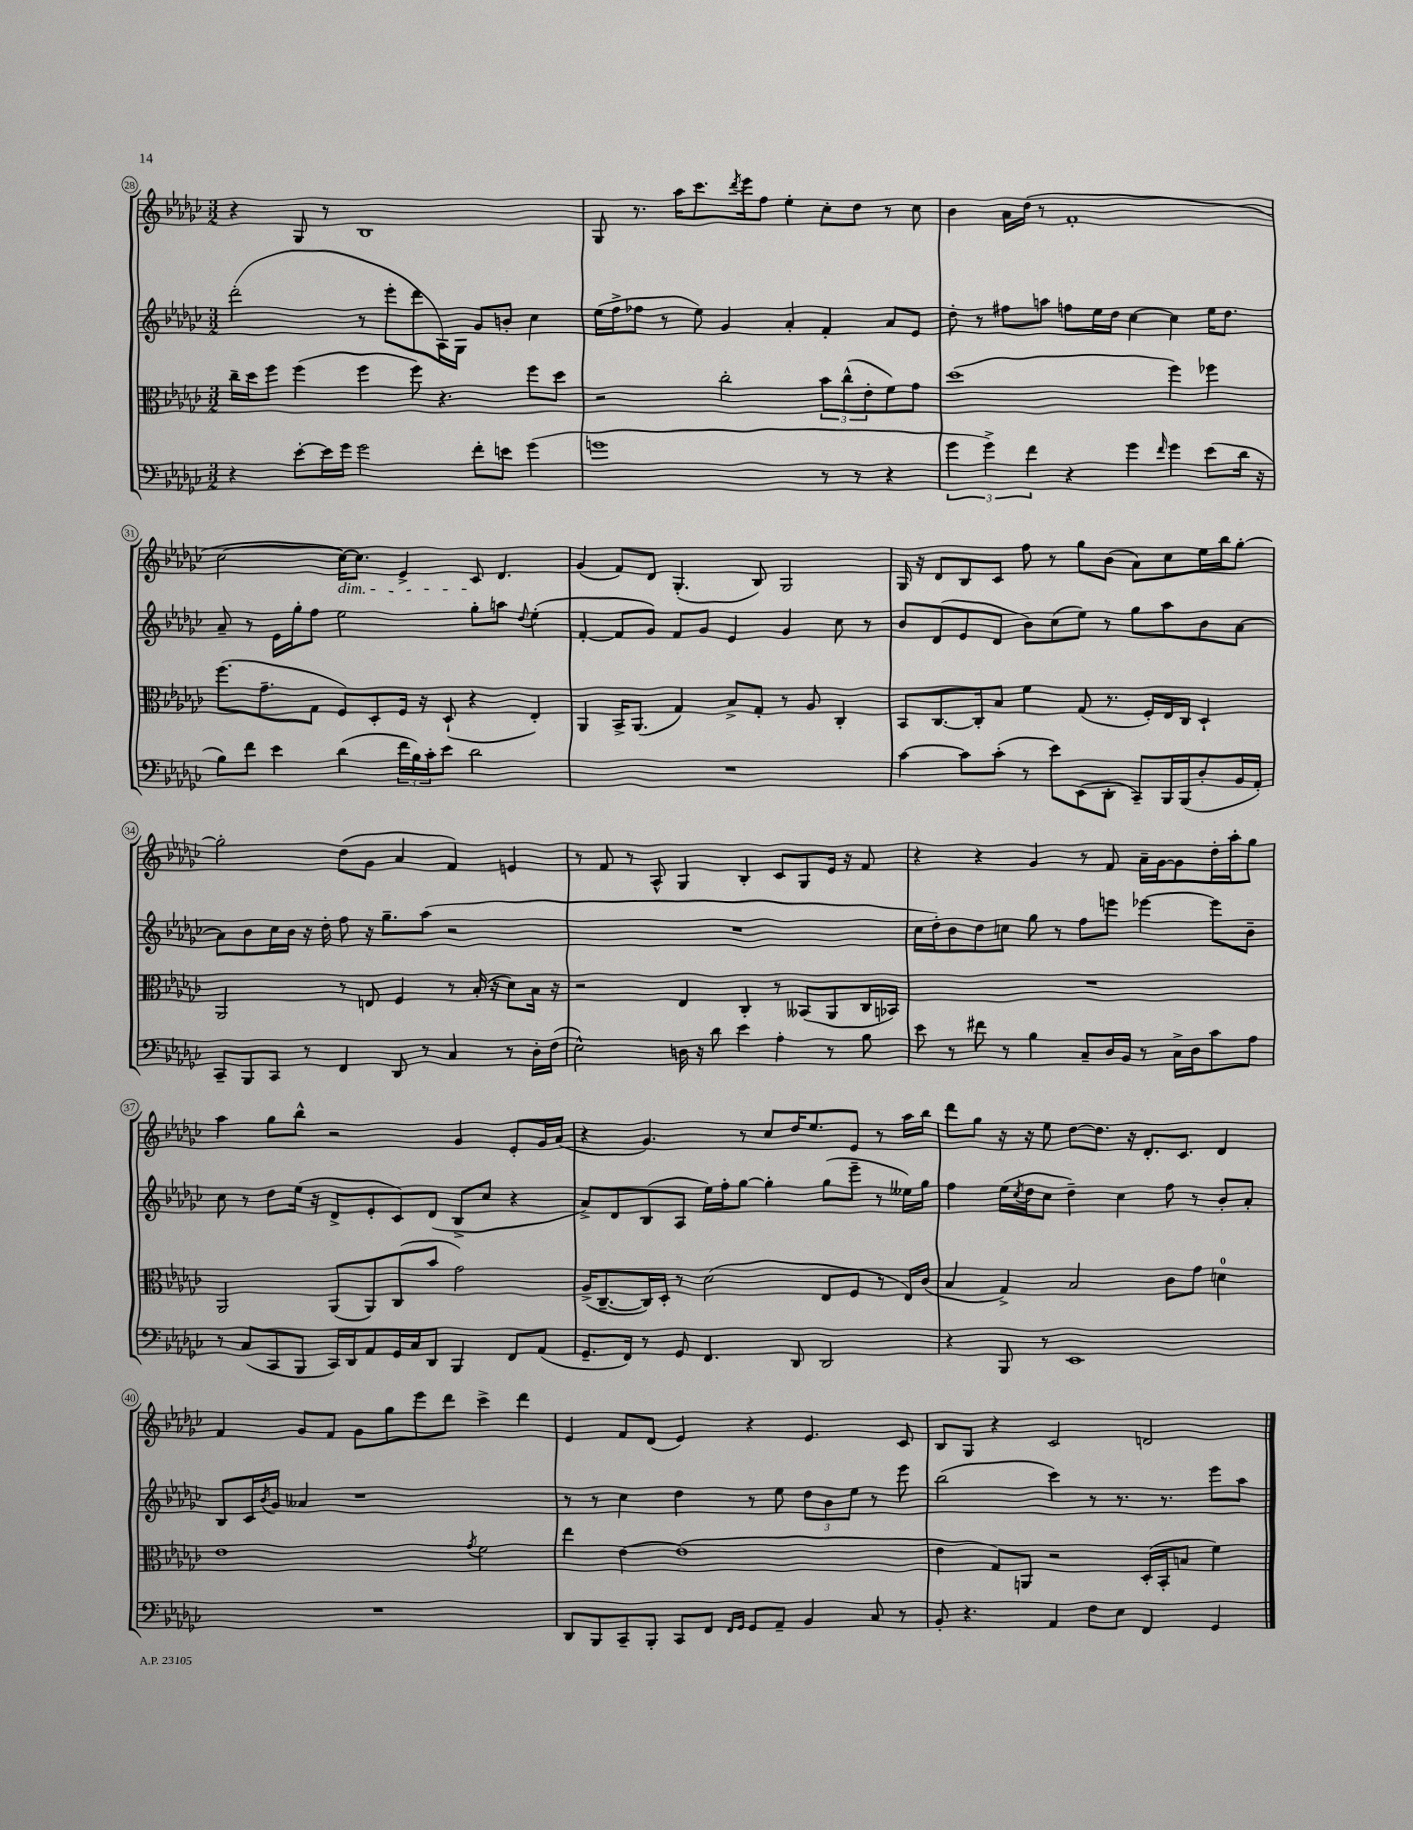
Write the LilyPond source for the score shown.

<<
\new StaffGroup <<
\new Staff = "s0" {
    \clef treble \key ges \major \numericTimeSignature \time 3/2
    r4 ges8 r8 bes1 |
    ges8 r8. aes''16 ces'''8. \acciaccatura { des'''8 } ees'''16 f''8 ees''4-. ces''8-. des''8 r8 ces''8 |
    bes'4 aes'16 des''16( r8 f'1-. |
    ces''2~ ces''16~\dim) ces''8. ees'4-> ces'8\! des'4. |
    ges'4( f'8) des'8 ges4.-.( bes8) ges2 |
    ges16 r16 des'8 bes8 ces'8 f''8 r8 ges''8 bes'8( aes'8) ces''8 ees''16 bes''16 ges''8~-. |
    ges''2-. des''8( ges'8 aes'4 f'4) e'4 |
    r8 f'8 r8 aes8-^ ges4 bes4-. ces'8 ges8 ees'16 r16 f'8 |
    r4 r4 ges'4 r8 f'8 aes'16-- ges'16~ ges'8 des''16-. aes''16-. ges''8 |
    aes''4 ges''8 bes''8-^ r2 ges'4 ees'8-. ges'16 aes'16( |
    r4 ges'4.) r8 ces''8 des''16 ees''8. ees'8 r8 aes''16 bes''16 |
    des'''8 ges''8 r16 r16 ees''8 des''8~ des''8. r16 des'8.-. ces'8. des'4 |
    f'4 ges'8 f'8 ges'8 ges''8 ees'''8 des'''8 ces'''4-> des'''4 |
    ees'4 f'8 des'8( ees'4) r4 ees'4. ces'8 |
    bes8 ges8 r4 ces'2 d'2 \bar "|." |
}
\new Staff = "s1" {
    \clef treble \key ges \major \numericTimeSignature \time 3/2
    des'''2-.( r8 ees'''8-. des'''8 aes16) ges16 ges'8 b'8-. ces''4 |
    ees''16( f''16-> fes''8 r8 ees''8) ges'4 aes'4-. f'4-. aes'8 ees'8 |
    des''8-. r8 fis''8 a''8 f''8 ees''16 des''16 ces''4~ ces''4 ees''16 des''8. |
    aes'8-- r8 ees'16 ges''16-. f''8 ees''2 ges''8-. a''8 \appoggiatura { des''8 } ees''4-.( |
    f'4~-. f'8 ges'8) f'8 ges'8 ees'4 ges'4 ces''8 r8 |
    bes'8 des'8( ees'8 des'8 bes'8) ces''8( ees''8) r8 ges''8 aes''8 bes'8 aes'8~ |
    aes'8 bes'8 ces''16 bes'16 r16 des''16-. f''8 r16 ges''8.-- aes''8( r2 |
    R1. |
    ces''16 des''16-.) bes'8 des''8 c''8 ges''8 r8 f''8 e'''8 ees'''4~ ees'''8 bes'8-- |
    ces''8 r8 des''8 ees''16( r16 des'8-> ees'8-. ces'8) des'8( bes8-> ces''8 r4 |
    aes'8->) des'8 bes8( aes8 ees''16) f''16-. ges''8~ ges''4-. ges''8( ees'''8-- r8 eeses''16) ges''16 |
    f''4 ees''16( \acciaccatura { ces''8 } des''16 ces''8 des''4--) ces''4 f''8 r8 bes'8-. aes'8-. |
    bes8 ces'16 \acciaccatura { bes'8 } ges'16 aeses'4 r1 |
    r8 r8 ces''4 des''4 r8 ees''8 \tuplet 3/2 { des''8 bes'8 ees''8 } r8 ees'''8 |
    bes''2( ces'''4) r8 r8. r8. ees'''8 aes''8 \bar "|." |
}
\new Staff = "s2" {
    \clef alto \key ges \major \numericTimeSignature \time 3/2
    ces''16-- des''16 f''8 f''4( f''4 f''8) r4. f''8 des''8 |
    r2 ces''2-. \tuplet 3/2 { bes'8 ces''8-^( ees'8-. } f'8) ges'8 |
    des''1( f''4) fes''4 |
    f''8.( ges'8.-- ges8 f8) des8-. f16 r16 des8-!( r4 ees4-.) |
    aes,4 bes,16-> aes,8.( ges4) bes8-> ges8-. r8 aes8 ces4-. |
    bes,8 ces8.~ ces16-. bes8 f'4 ges8( r8. f16-.) ees16 ces16 des4-! |
    aes,2 r8 e8 f4 r8 bes16-.( r16 des'8) bes16 r16 |
    r2 ees4 ces4-. r8 beses,8( aes,8 ces16 bes,16) |
    R1. |
    aes,2 aes,8( aes,8) ces8( bes'8 ges'2) |
    aes16->( ces8.~-- ces16) des16-. r8 des'2( ees8 f8 r8 ees16) ces'16( |
    bes4 ges4->) bes2 ces'8 ges'8 d'4-0 |
    ees'1 \acciaccatura { ges'8 } f'2 |
    ees''4 ees'4~ ees'1( |
    ees'4 ges8) a,8 r2 des16-.( bes,16-. b8 f'4) \bar "|." |
}
\new Staff = "s3" {
    \clef bass \key ges \major \numericTimeSignature \time 3/2
    r4 ees'8~-. ees'16 ges'16 ges'2 f'8-. e'8 ges'4( |
    g'1 r8 r8 r4 |
    \tuplet 3/2 { ges'4 ges'4->) f'4 } r4 ges'4 \grace { f'16 } ges'4 ees'8( des'16 r16 |
    bes8) f'8 ees'4 des'4( \tuplet 3/2 { f'16 bes16) ces'16-. } ees'8 des'2 |
    R1. |
    ces'4~ ces'8 ces'8-.( r8 ees'8) ees,8( des,8-. ces,8--) bes,,16 bes,,16( des8-. bes,16 aes,16-.) |
    ces,8-- bes,,8 ces,8 r8 f,4 des,8 r8 ces4 r8 des16-. f16( |
    ees2-^) d16 r16 des'8 ees'4 aes4-. r8 bes8 |
    ees'8 r8 fis'8 r8 bes4 ces8-- des16 bes,16 r8 ces16-> des16 ces'8 aes8 |
    r8 ces8( ces,8 bes,,8 ces,16) des,16 aes,8 ges,16 ces16 des,8 bes,,4 f,8 aes,8( |
    ges,8.-- f,16) r8 ges,8 f,4. des,8 des,2 |
    r4 bes,,8 r8 ees,1 |
    R1. |
    des,8 bes,,8 ces,8-- bes,,8-. ces,8 f,8 \grace { f,16 ges,16 } ges,8 aes,8-- bes,4 ces8 r8 |
    bes,8-. r4. aes,4 f8 ees8 f,4 ges,4 \bar "|." |
}
>>
>>
\layout { \context { \Score currentBarNumber = #28 \override BarNumber.stencil = #(make-stencil-circler 0.1 0.3 ly:text-interface::print) } }
